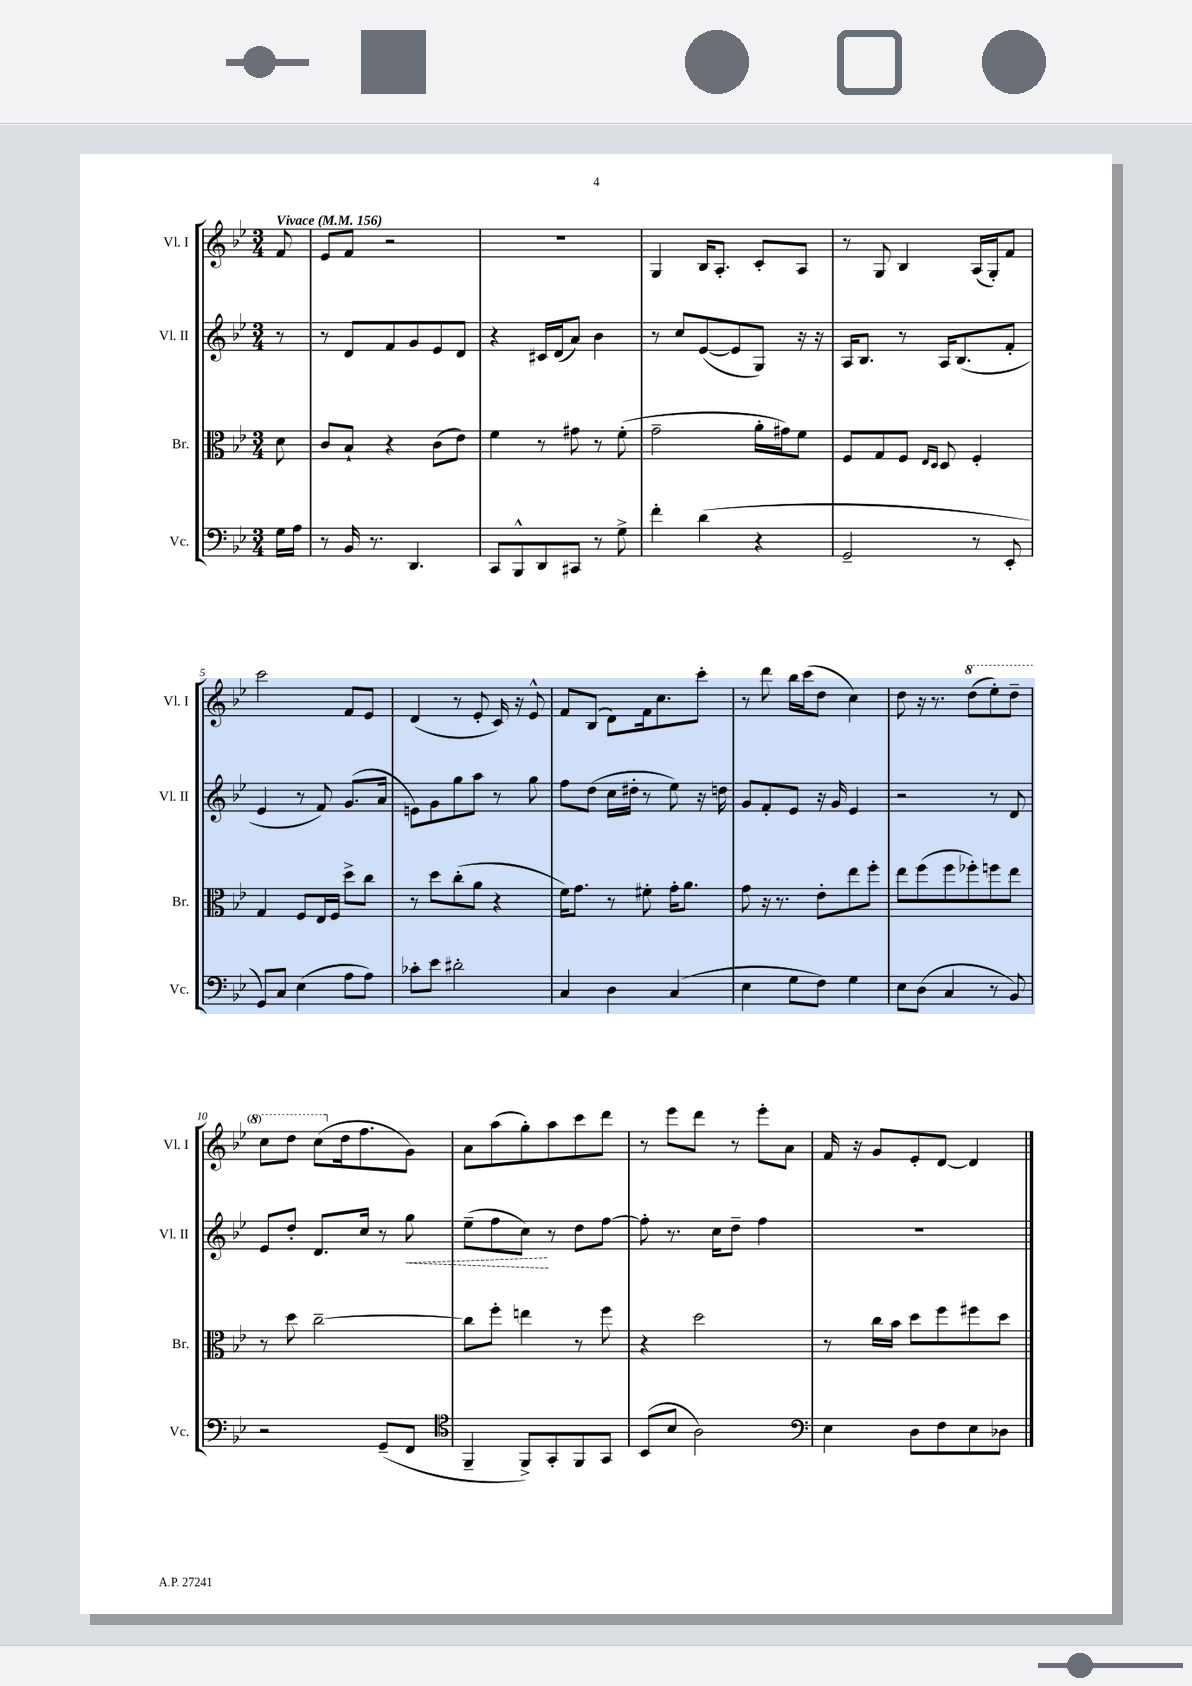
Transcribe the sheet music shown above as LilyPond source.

<<
\new StaffGroup <<
\new Staff = "s0" \with { instrumentName = "Vl. I" shortInstrumentName = "Vl. I" } {
    \clef treble \key bes \major \numericTimeSignature \time 3/4 \partial 8 \tempo "Vivace" 4 = 156
    f'8 |
    ees'8 f'8 r2 |
    R2. |
    g4 bes16 a8.-. c'8-. a8 |
    r8 g8 bes4 a16( g16-.) f'8 |
    c'''2 f'8 ees'8 |
    d'4( r8 ees'8-. c'16) r16 ees'8-^ |
    f'8 bes8( d'8) f'16 c''8. c'''8-. |
    r8 d'''8 bes''16 c'''16( d''8 c''4) |
    d''8 r16 r8. \ottava #1 d'''8( ees'''8-.) d'''8-- |
    c'''8 d'''8 c'''8( \ottava #0 d''16 f''8. g'8) |
    a'8 a''8( g''8-.) a''8 c'''8 d'''8 |
    r8 ees'''8 d'''8 r8 ees'''8-. a'8 |
    f'16 r16 g'8 ees'8-. d'8~ d'4 \bar "|." |
}
\new Staff = "s1" \with { instrumentName = "Vl. II" shortInstrumentName = "Vl. II" } {
    \clef treble \key bes \major \numericTimeSignature \time 3/4 \partial 8
    r8 |
    r8 d'8 f'8 g'8 ees'8 d'8 |
    r4 cis'16 d'16( a'8) bes'4 |
    r8 c''8 ees'8~( ees'8 g8) r16 r16 |
    a16 bes8. r8 a16 bes8.( f'8-. |
    ees'4 r8 f'8) g'8.( a'16 |
    e'8) g'8 g''8 a''8 r8 g''8 |
    f''8 d''8( c''16 dis''16-. r8 ees''8) r16 d''16 |
    g'8 f'8-. ees'8 r16 g'16 ees'4 |
    r2 r8 d'8 |
    ees'8 d''8-. d'8. c''16 r8 \once \override Hairpin.style = #'dashed-line g''8\< |
    ees''8--( f''8 c''8\!) r8 d''8 f''8~ |
    f''8-. r8. c''16 d''8-- f''4 |
    R2. \bar "|." |
}
\new Staff = "s2" \with { instrumentName = "Br." shortInstrumentName = "Br." } {
    \clef alto \key bes \major \numericTimeSignature \time 3/4 \partial 8
    d'8 |
    c'8 bes8-! r4 c'8( ees'8) |
    f'4 r8 gis'8 r8 f'8-.( |
    g'2-- a'16-. gis'16) f'8 |
    f8 g8 f8 \grace { ees16 d16 } d8 f4-. |
    g4 f8 ees16 f16 d''8-> c''8 |
    r8 d''8 c''8-.( a'8 r4 |
    f'16) g'8. r8 fis'8-. g'16-. a'8. |
    g'8 r16 r8. ees'8-. ees''8 f''8-. |
    ees''8 f''8( f''8 fes''8-.) f''8 ees''8 |
    r8 d''8 c''2~-- |
    c''8 f''8-. e''4 r8 f''8 |
    r4 d''2 |
    r8 c''16 bes'16 d''8 f''8 fis''8 d''8 \bar "|." |
}
\new Staff = "s3" \with { instrumentName = "Vc." shortInstrumentName = "Vc." } {
    \clef bass \key bes \major \numericTimeSignature \time 3/4 \partial 8
    g16 a16 |
    r8 bes,16 r8. d,4. |
    c,8 bes,,8-^ d,8 cis,8 r8 g8-> |
    f'4-. d'4( r4 |
    g,2-- r8 ees,8-. |
    g,8) c8 ees4( a8 a8) |
    ces'8-. ees'8 dis'2-. |
    c4 d4 c4( |
    ees4 g8 f8) g4 |
    ees8 d8( c4 r8 bes,8) |
    r2 g,8--( f,8 |
    \clef tenor f,4-- f,8->) g,8-. f,8 g,8 |
    bes,8( bes8 a2) |
    \clef bass ees4 d8 f8 ees8 des8 \bar "|." |
}
>>
>>
